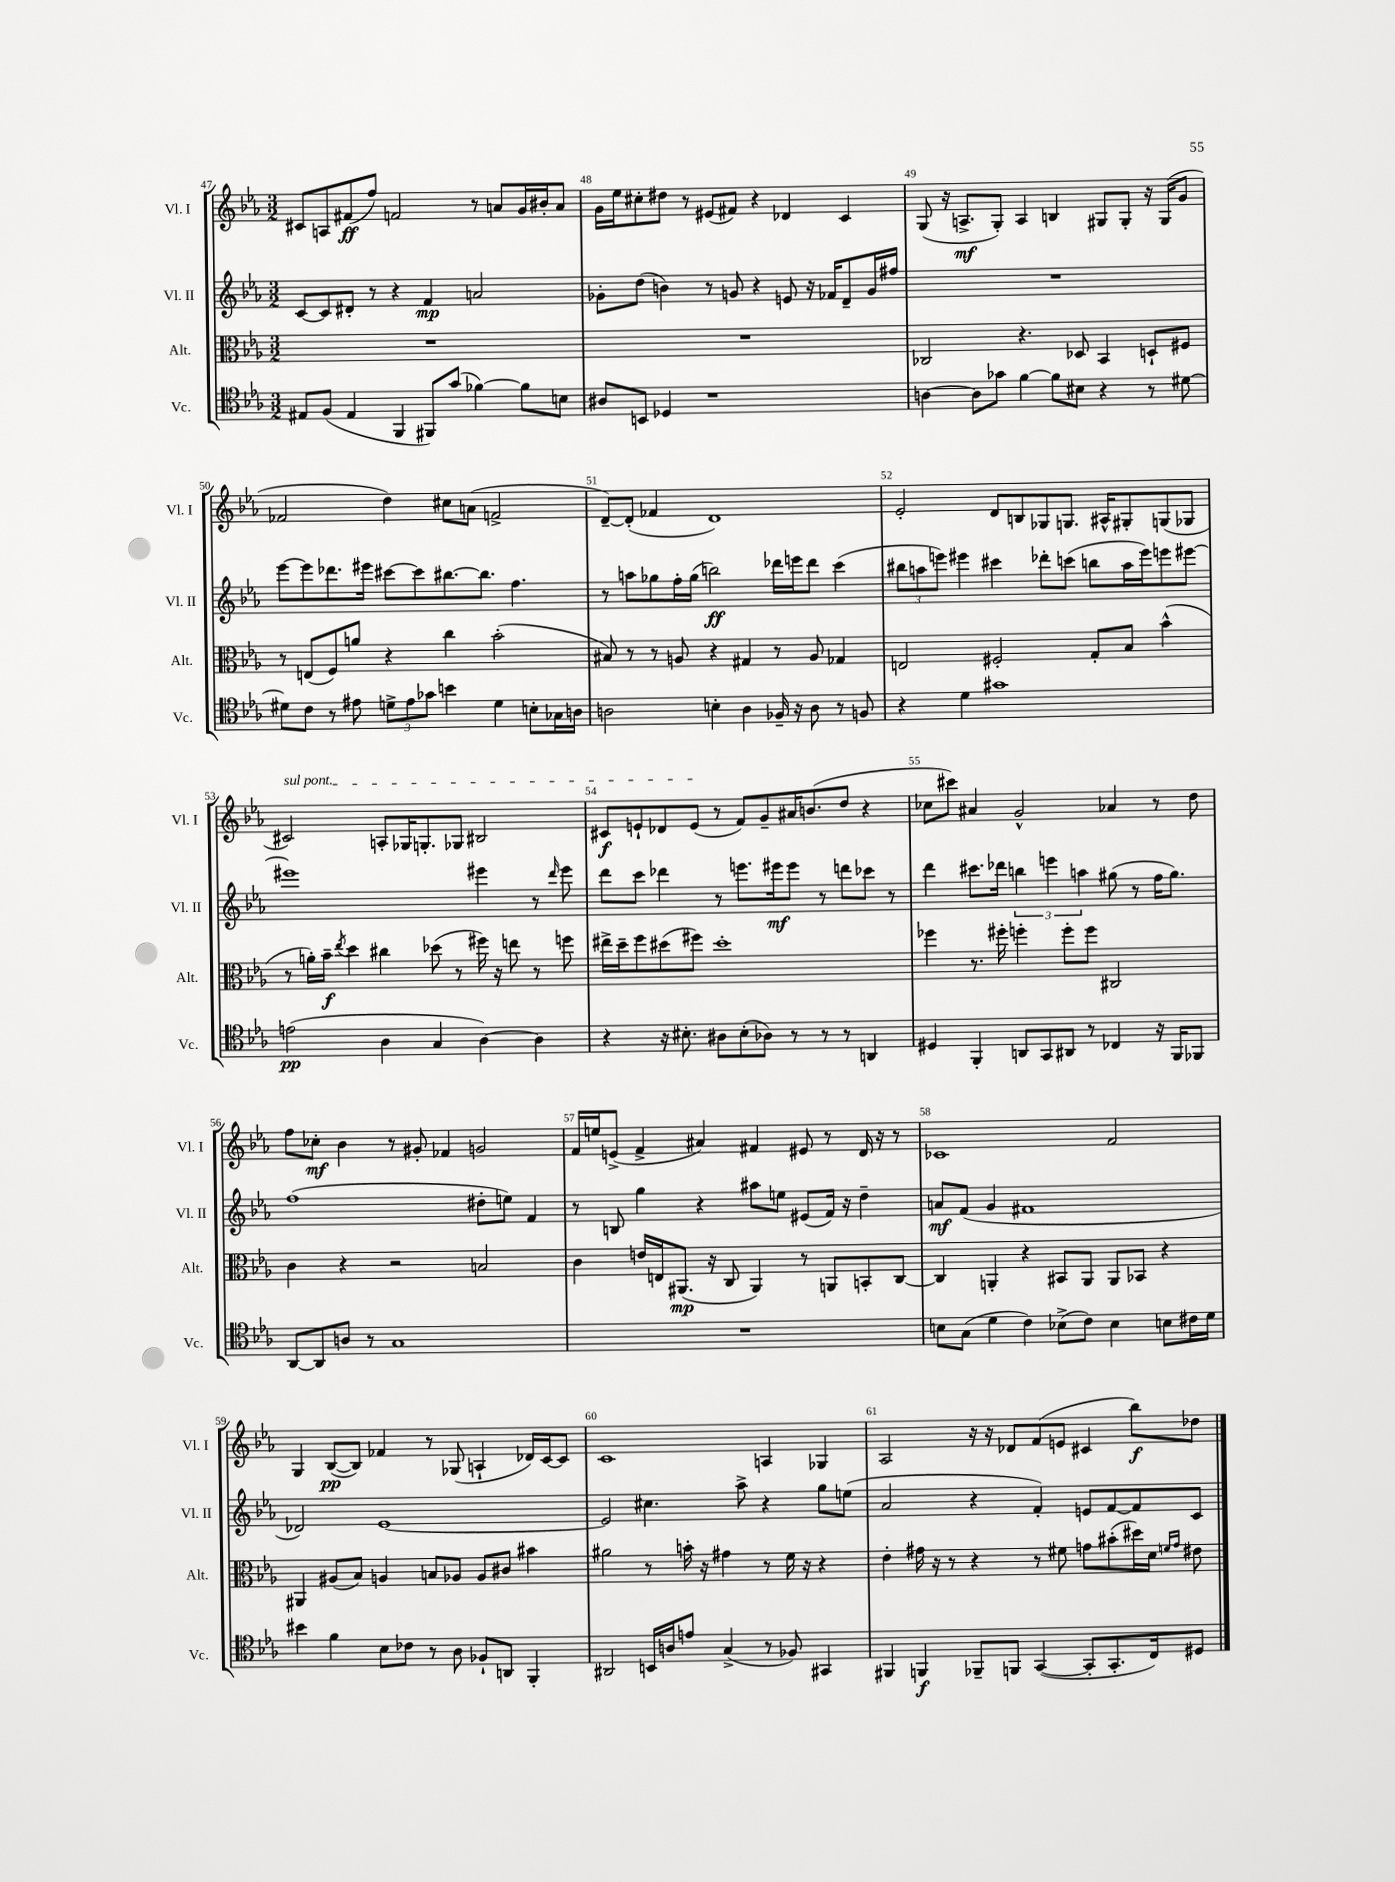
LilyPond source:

<<
\new StaffGroup <<
\new Staff = "s0" \with { instrumentName = "Vl. I" shortInstrumentName = "Vl. I" } {
    \clef treble \key ees \major \numericTimeSignature \time 3/2
    cis'8 a8 fis'8\ff( f''8) f'2 r8 a'8 g'16 bis'16-. a'8 |
    g'16 ees''16 cis''8-. dis''8 r8 eis'8( fis'8) r4 des'4 c'4 |
    g8( r16 a8.->\mf g8-.) a4 b4 gis8 gis8-. r16 gis16( g'8 |
    fes'2 d''4) cis''8 a'8( f'2-> |
    d'8~--) d'8-.( fes'4 d'1) |
    ees'2-. d'8 b8 ges8 g8. ais16-^ gis8-. g8( ges8 |
    \once \override TextSpanner.bound-details.left.text = \markup { \italic "sul pont." } cis'2\startTextSpan) a8-. ges16 g8.-. ges8 bis2 |
    cis'8\f e'8-! des'8 e'8\stopTextSpan( r8 f'8) g'8-- ais'16 b'8.( d''8 r4 |
    ces''8 cis'''8) ais'4 g'2-^ aes'4 r8 d''8 |
    f''8 ces''8-.\mf bes'4 r8 gis'8-. fes'4 g'2 |
    f'16 e''16 e'8->( f'4-> ais'4) fis'4 eis'8 r8 d'16 r16 r8 |
    ces'1 f'2 |
    g4 bes8~\pp( bes8) fes'4 r8 ges8( a4-! des'16) c'16~ c'8 |
    c'1 a4 ges4 |
    aes2 r16 r16 des'8 f'8( e'8 cis'4 bes''8\f) des''8 \bar "|." |
}
\new Staff = "s1" \with { instrumentName = "Vl. II" shortInstrumentName = "Vl. II" } {
    \clef treble \key ees \major \numericTimeSignature \time 3/2
    c'8~ c'8 dis'8-. r8 r4 f'4\mp a'2 |
    ges'8-. d''8( b'4) r8 g'8 r4 e'8 r16 fes'16 d'8-- g'16 fis''16 |
    R1. |
    ees'''8~ ees'''8 des'''8. eis'''16 cis'''8~ cis'''8 bis''8.~ bis''8. f''4. |
    r8 a''8 ges''8 f''16-. ges''16( b''2\ff) des'''16 e'''16 des'''8 c'''4( |
    \tuplet 3/2 { bis''8 a''8 e'''8) } eis'''4 cis'''4 des'''8-. c'''8( b''8 a''16 eis'''16) e'''8 eis'''8~ |
    eis'''1 eis'''4 r8 \grace { d'''16 } eis'''8 |
    d'''8 c'''8 des'''4 r8 e'''8. eis'''16\mf eis'''8 r8 d'''8 ces'''8 r8 |
    d'''4 cis'''8. des'''16 \tuplet 3/2 { b''4 e'''4 a''4 } gis''8( r8 f''16 gis''8.) |
    f''1( dis''8-. e''8) f'4 |
    r8 b8 g''4 r4 ais''8 e''8 eis'8( f'16) r16 d''4-- |
    a'8\mf f'8( g'4 fis'1 |
    des'2) ees'1~ |
    ees'2 cis''4. aes''8-> r4 g''8 e''8( |
    aes'2 r4 f'4-.) e'8 f'8~ f'8 c'8 \bar "|." |
}
\new Staff = "s2" \with { instrumentName = "Alt." shortInstrumentName = "Alt." } {
    \clef alto \key ees \major \numericTimeSignature \time 3/2
    R1. |
    R1. |
    ces2 r4. des8 bes,4 d8-! fis8 |
    r8 e8( f8) a'8 r4 c''4 bes'2-.( |
    bis8) r8 r8 a8 r4 gis4 r8 a8 ges4 |
    e2 fis2-. g8-. bes8 bes'4-^( |
    r8 a'16-.) bes'16--\f \acciaccatura { ees''8 } d''4 cis''4 des''8( r8 fis''16) r16 e''8 r8 f''8 |
    eis''16-> d''16-- f''8 dis''8( fis''8) dis''1-. |
    fes''4 r8. fis''16-. f''4-. f''8-. f''8 cis2 |
    c'4 r4 r2 b2 |
    c'4 e'16 e16 ais,8.\mp( r16 c8 ais,4) r8 a,8 b,8-. c8~ |
    c4 a,4-. r4 bis,8 a,8 a,8 bes,8 r4 |
    ais,4 ais8( bes8) a4 b8 aes8 aes8 cis'8 bis'4 |
    ais'2 r8 b'16-. r16 gis'4 r8 f'16 r16 r4 |
    ees'4-. gis'16 r16 r8 r4 r8 fis'8 g'8 bis'8-.( dis''16) d'16 \grace { f'16 g'16 } eis'8 \bar "|." |
}
\new Staff = "s3" \with { instrumentName = "Vc." shortInstrumentName = "Vc." } {
    \clef tenor \key ees \major \numericTimeSignature \time 3/2
    eis8 f8( eis4 f,4 fis,8) g'8( fes'4~) fes'8 b8 |
    ais8 b,8 des4 r1 |
    a4~ a8 ges'8 f'4~ f'8 bis8 r4 r8 dis'8~ |
    dis'8 c'8 r8 eis'8 \tuplet 3/2 { d'8-> eis'8 ges'8 } b'4 d'4 b8-. ges16 a16 |
    a2 b4-. a4 fes16-- r16 a8 r8 f8 |
    r4 d'4 gis'1 |
    e'2\pp( aes4 g4 aes4~) aes4 |
    r4 r16 bis8.-. ais8 bis8-.( aes8) r8 r8 r8 a,4 |
    dis4 f,4-. a,8 g,8 ais,8 r8 ces4 r16 f,16 fes,8 |
    aes,8~ aes,8 a8 r8 g1 |
    R1. |
    b8 g8( d'4 c'4) bes8->( c'8) bes4 b8 cis'16 d'16 |
    bis'4 f'4 bes8 ces'8 r8 aes8 fes8-! a,8 f,4-. |
    ais,2 b,16 a16 e'8 g4->( r8 fes8) gis,4 |
    fis,4 f,4\f fes,8-- f,8 g,4~( g,8-. g,8.-. c16) dis8 \bar "|." |
}
>>
>>
\layout { \context { \Score currentBarNumber = #47 \override BarNumber.break-visibility = ##(#f #t #t) barNumberVisibility = #all-bar-numbers-visible } }
